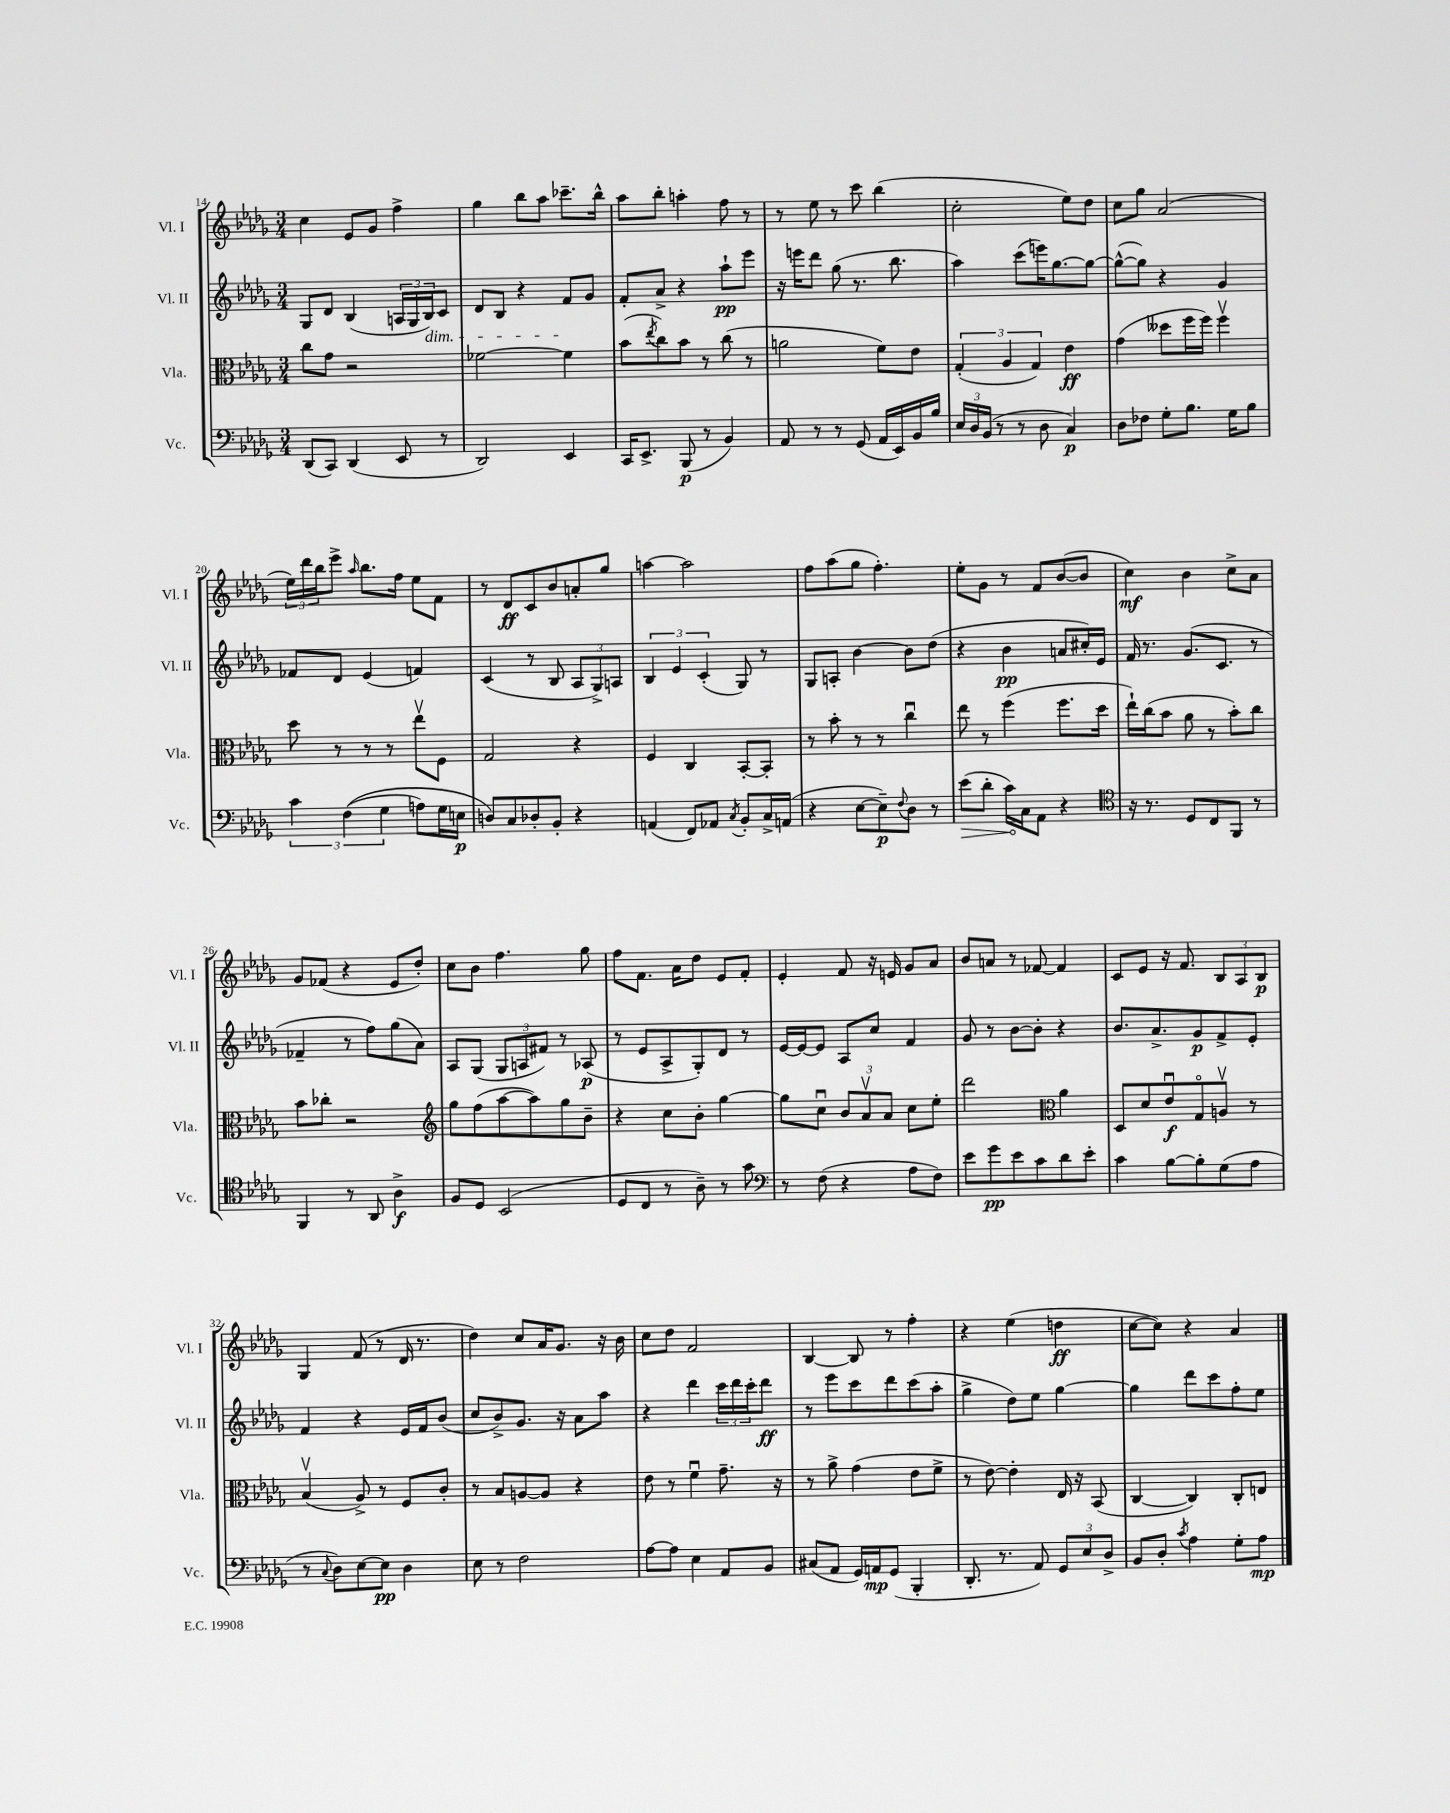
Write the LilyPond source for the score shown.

<<
\new StaffGroup <<
\new Staff = "s0" \with { instrumentName = "Vl. I" shortInstrumentName = "Vl. I" } {
    \clef treble \key des \major \numericTimeSignature \time 3/4
    c''4 ees'8 ges'8 f''4-> |
    ges''4 bes''8 aes''8 ces'''8.-- bes''16-^ |
    aes''8 bes''8-. a''4-. f''8 r8 |
    r8 ees''8 r8 c'''8 bes''4( |
    c''2-. ees''8) des''8 |
    c''8 ges''8 aes'2( |
    \tuplet 3/2 { ees''16) des'''16 bes''16 } ees'''8-> \grace { aes''16 } bes''8. f''16 ees''8 f'8 |
    r8 des'8\ff c'8 bes'8 a'8-. ges''8 |
    a''4~ a''2 |
    f''8 aes''8( ges''8 f''4.-.) |
    ees''8-. ges'8 r8 f'8 bes'8~( bes'8 |
    c''4\mf) bes'4 c''8-> aes'8 |
    ges'8 fes'8( r4 ees'8 des''8-.) |
    c''8 bes'8 f''4. ges''8 |
    f''8 f'8. aes'16 des''8 ees'8 f'8-. |
    ees'4-. f'8 r16 e'16 ges'8 aes'8 |
    bes'8 a'8 r8 fes'8~ fes'4 |
    c'8 ees'8 r16 f'8. \tuplet 3/2 { bes8 aes8 bes8\p } |
    ges4 f'8( r8 des'16 r8. |
    des''4) c''8 aes'16 ges'8. r16 bes'16 |
    c''8 des''8 f'2 |
    bes4~ bes8 r8 f''4-. |
    r4 ees''4( d''4\ff |
    c''8~ c''8) r4 aes'4 \bar "|." |
}
\new Staff = "s1" \with { instrumentName = "Vl. II" shortInstrumentName = "Vl. II" } {
    \clef treble \key des \major \numericTimeSignature \time 3/4
    ges8 des'8 bes4( \tuplet 3/2 { a16 ges16 bes16\dim) } c'8 |
    des'8 bes8 r4 f'8\! ges'8 |
    f'8-. aes'8-> r4 aes''8-!\pp ees'''8 |
    r16 e'''16 des'''8 ges''8( r8. bes''8. |
    aes''4) c'''8( e'''16) ges''8.~ ges''8~ |
    ges''8~-^( ges''8) r4 ges'4 |
    fes'8 des'8 ees'4( f'4) |
    c'4( r8 bes8 \tuplet 3/2 { aes8 ges8->) a8 } |
    \tuplet 3/2 { bes4 ees'4 c'4-.( } ges8) r8 |
    ges8 a8-. bes'4~ bes'8 des''8( |
    r4 bes'4\pp a'8 cis''16-.) ees'16 |
    f'16 r8. ges'8.( c'8. r8 |
    fes'4-- r8 f''8) ges''8( aes'8) |
    aes8 ges8( \tuplet 3/2 { ges8 a8 fis'8) } r8 aes8\p( |
    r8 ees'8 aes8-> ges8-.) des'8 r8 |
    ees'16~ ees'16~ ees'8 aes8 c''8 f'4 |
    ges'8 r8 bes'8~ bes'8-. r4 |
    bes'8. aes'8.-> ges'8\p f'8-> ees'8-. |
    f'4 r4 ees'16 f'16 bes'8( |
    c''8 bes'8->) ges'8. r16 aes'8 aes''8 |
    r4 des'''4 \tuplet 3/2 { c'''16 des'''16 c'''16-. } des'''8\ff |
    r8 ees'''8 c'''8 des'''8 c'''8( aes''8-. |
    ges''4-> des''8) ees''8 ges''4~ |
    ges''4 des'''8 c'''8 f''8-. ees''8 \bar "|." |
}
\new Staff = "s2" \with { instrumentName = "Vla." shortInstrumentName = "Vla." } {
    \clef alto \key des \major \numericTimeSignature \time 3/4
    c''8 ges'8 r2 |
    fes'2~ fes'4 |
    bes'8( \acciaccatura { ees''8 } c''8) bes'8 r8 c''8( r8 |
    a'2 f'8) ees'8 |
    \tuplet 3/2 { ges4-.( aes4 ges4) } ees'4\ff |
    ges'4( deses''8 f''16 f''16) f''4\upbow |
    des''8 r8 r8 r8 ees''8\upbow f8 |
    ges2 r4 |
    f4 c4 bes,8~-. bes,8-. |
    r8 bes'8-. r8 r8 c''4\downbow |
    ees''8 r8 f''4( f''8. des''16 |
    ees''16-!) c''16( bes'8 aes'8 r8 bes'8-.) c''8 |
    bes'8 ces''8-. r2 |
    \clef treble ges''8 f''8( aes''8~ aes''8) ges''8 bes'8-- |
    r4 c''8 bes'8-. ges''4~ |
    ges''8 c''8\downbow \tuplet 3/2 { bes'8 aes'8\upbow aes'8 } c''8 ees''8-. |
    des'''2 \clef alto aes'4 |
    des8 des'8 ees'8\downbow\f ges8\flageolet a8\upbow r8 |
    bes4\upbow( aes8->) r8 f8 c'8-. |
    r8 bes8 a8~ a8 r4 |
    ees'8 r8 f'4\downbow ges'8.-- r16 |
    r8 aes'8-> ges'4( ees'8 f'8-> |
    r8 ees'8~) ees'4-. ees16 r16 bes,8( |
    c4~ c4) c8-. e8 \bar "|." |
}
\new Staff = "s3" \with { instrumentName = "Vc." shortInstrumentName = "Vc." } {
    \clef bass \key des \major \numericTimeSignature \time 3/4
    des,8( c,8) des,4( ees,8 r8 |
    des,2) ees,4 |
    c,16 ees,8.-> bes,,8\p( r8 bes,4) |
    aes,8 r8 r8 ges,8( aes,16 ees,16) bes,16 bes16 |
    \tuplet 3/2 { ees16 des16 bes,16( } r8 r8 des8 c4\p) |
    des8 fes8 ges8-. bes8. ges16 bes8 |
    \tuplet 3/2 { c'4 f4(\( ges4 } a8) ges16 e16\p |
    d8\) c8 des8-. bes,8-. r4 |
    a,4( f,8) aes,8 \acciaccatura { c8 } bes,8-. c16-> a,16( |
    r4 ees8~ ees8--\p) \appoggiatura { f8 } des8 r8 |
    \once \override Hairpin.circled-tip = ##t ees'8\>( des'8-. c'16\!) c16 aes,8 r4 |
    \clef tenor r16 r8. des8 c8 f,8 r8 |
    f,4 r8 aes,8 aes4->\f |
    f8 des8 bes,2( |
    des8 c8 r8 aes8--) r8 ges'8 |
    \clef bass r8 f8( r4 aes8 f8) |
    ees'8 ges'8\pp ees'8 c'8 des'8 ees'8-. |
    c'4 bes8~ bes8-. ges8( aes8 |
    r8 \appoggiatura { c8 } des8) ees8~ ees8\pp des4 |
    ees8 r8 f2 |
    aes8~ aes8 ees4 aes,8 bes,8 |
    cis8( aes,8 ges,16) a,16\mp ges,8( bes,,4-. |
    des,8.-. r8. aes,8) \tuplet 3/2 { ges,8 ees8 des8-> } |
    bes,8 des8-. \acciaccatura { c'8 } aes4 ges8-. aes8\mp \bar "|." |
}
>>
>>
\layout { \context { \Score currentBarNumber = #14 } }
